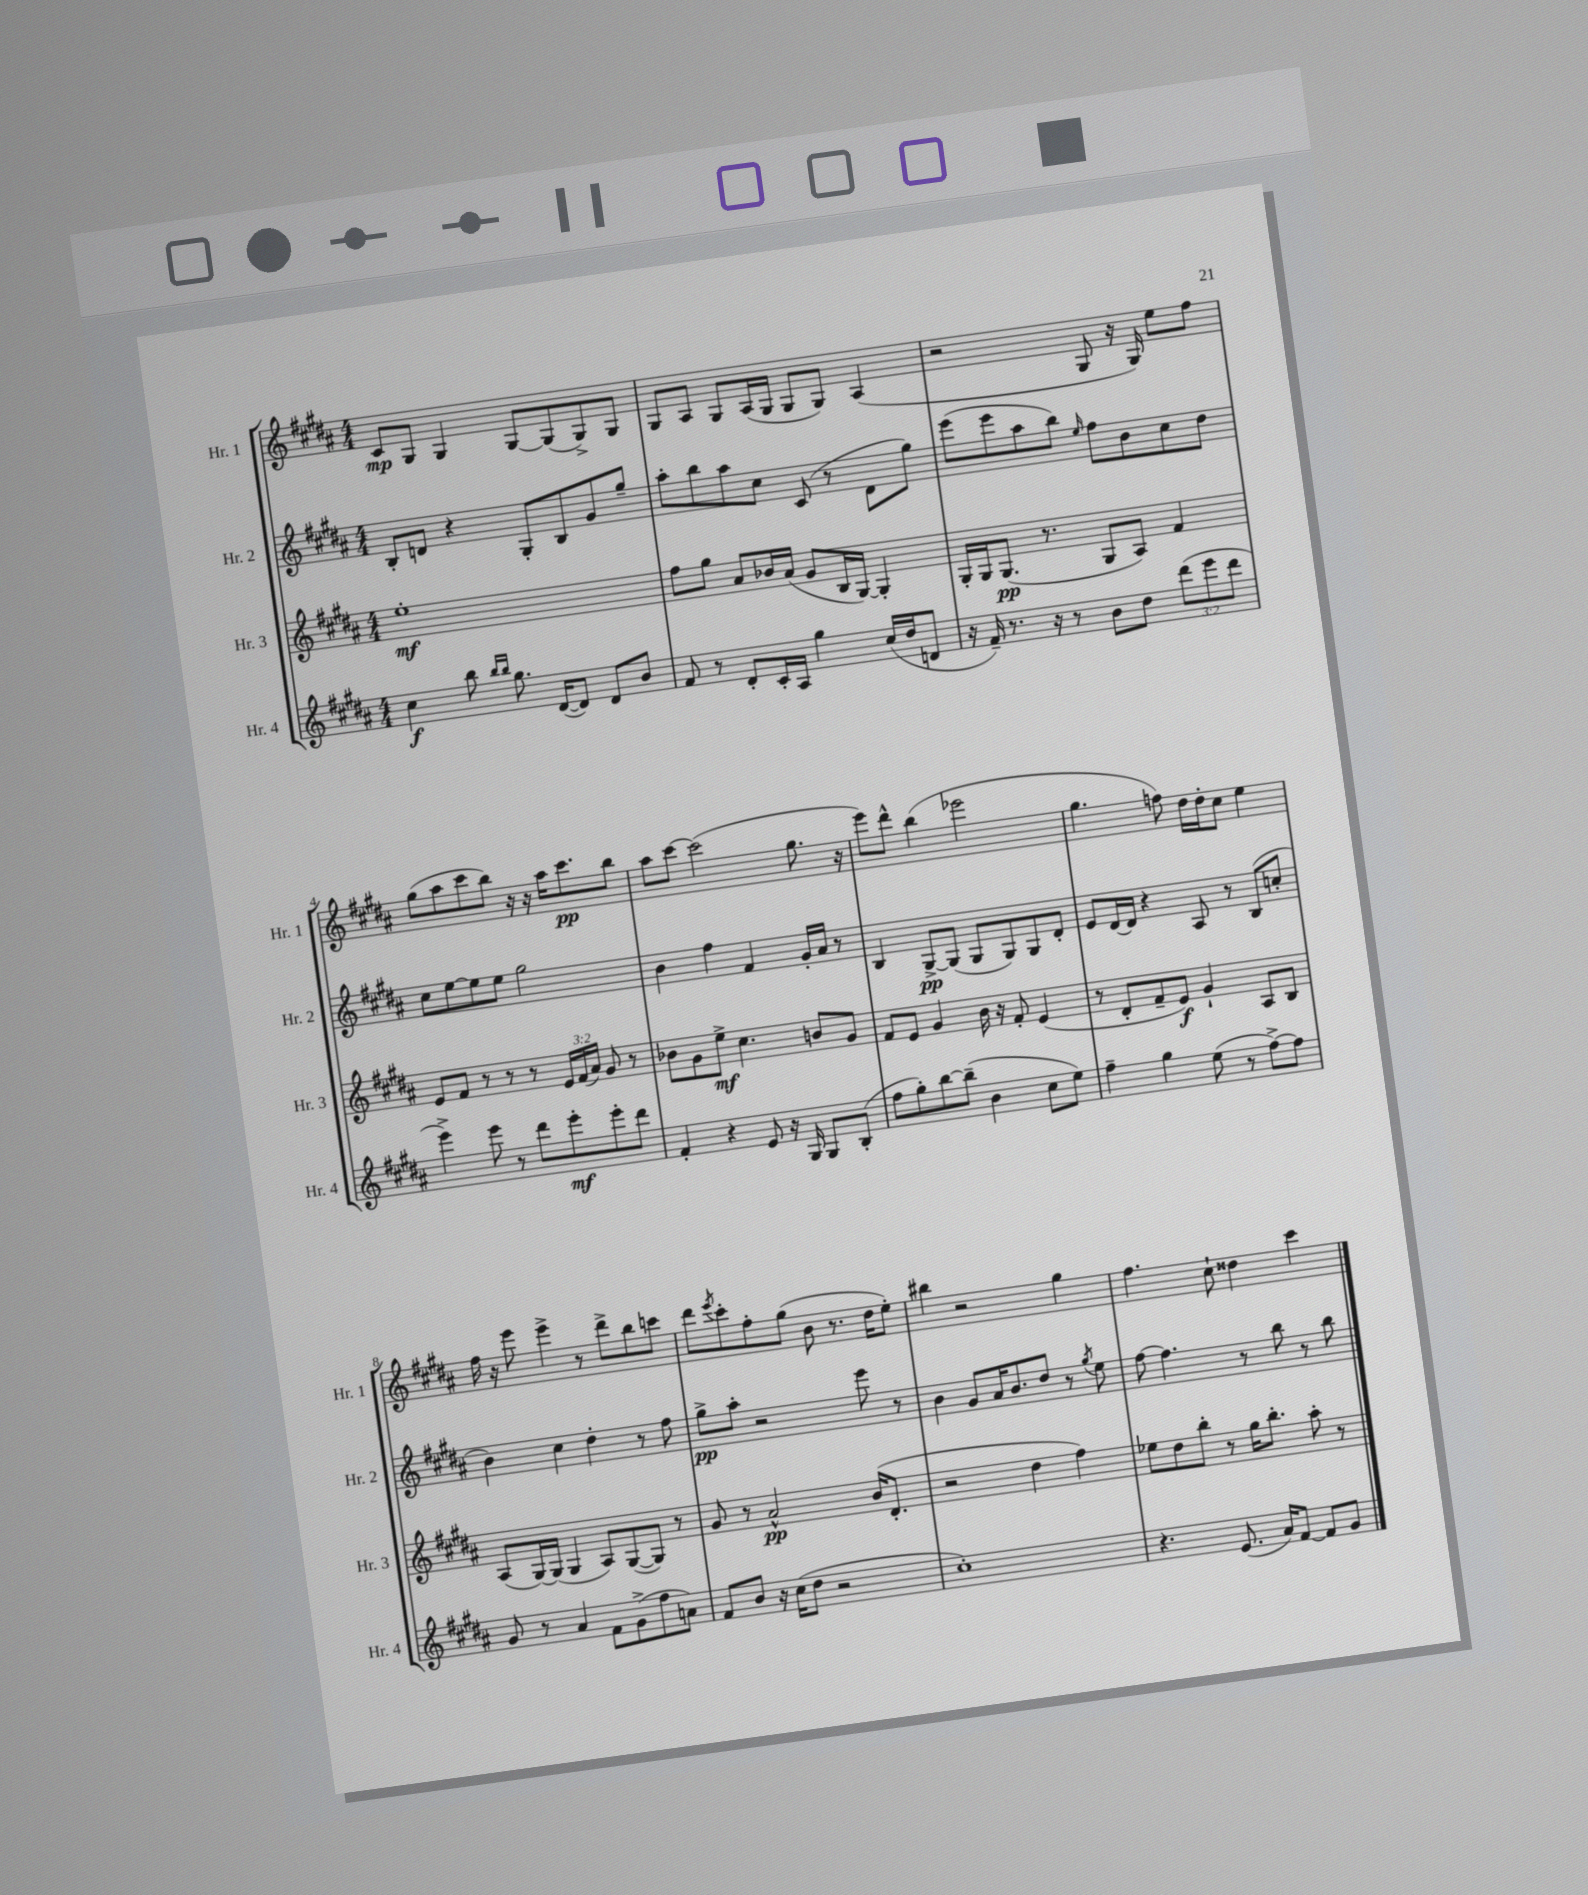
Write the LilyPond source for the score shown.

<<
\new StaffGroup <<
\new Staff = "s0" \with { instrumentName = "Hr. 1" shortInstrumentName = "Hr. 1" } {
    \clef treble \key b \major \numericTimeSignature \time 4/4
    cis'8\mp gis8 gis4 gis8~ gis8( gis8->) gis8 |
    gis8 ais8 gis8 ais16( gis16 gis8 gis8) ais4( |
    r2 gis8 r16 gis16) e''8 fis''8 |
    gis''8( ais''8 cis'''8 b''8) r16 r16 ais''16 cis'''8.\pp b''8 |
    ais''8 cis'''8~ cis'''2( gis''8. r16 |
    e'''8) dis'''8-^ b''4( ees'''2 |
    gis''4. f''8) dis''16 dis''16-. cis''8 e''4 |
    fis''16 r16 e'''8 e'''4-> r8 dis'''8-> b''8 c'''8 |
    dis'''8 \acciaccatura { e'''8 } cis'''8-. fis''8-. gis''8( b'8 r8. dis''16 e''8-.) |
    bis''4 r2 gis''4 |
    fis''4. cis''8-! disis''4 cis'''4 \bar "|." |
}
\new Staff = "s1" \with { instrumentName = "Hr. 2" shortInstrumentName = "Hr. 2" } {
    \clef treble \key b \major \numericTimeSignature \time 4/4
    b8-. d'8 r4 gis8-. b8 gis'8 gis''8-- |
    ais''8-. b''8 ais''8 cis''8 cis'8( r8 dis'8 gis''8) |
    e'''8( e'''8 ais''8 b''8) \grace { e''16 } fis''8 b'8 cis''8 dis''8 |
    cis''8 e''8~ e''8 e''8 gis''2 |
    b'4 fis''4 fis'4 gis'16-. ais'16 r8 |
    b4 gis8~->\pp gis8( gis8 gis8) gis8 dis'8-. |
    e'8 dis'16~ dis'16 r4 ais8 r8 b8( c''8-. |
    b'4) cis''4 dis''4-. r8 fis''8 |
    gis''8->\pp ais''8-. r2 e'''8 r8 |
    b'4 gis'8 ais'16 b'8. dis''8 r8 \acciaccatura { gis''8 } e''8 |
    fis''8~ fis''4. r8 b''8 r8 b''8 \bar "|." |
}
\new Staff = "s2" \with { instrumentName = "Hr. 3" shortInstrumentName = "Hr. 3" } {
    \clef treble \key b \major \numericTimeSignature \time 4/4 \override Staff.TupletNumber.text = #tuplet-number::calc-fraction-text
    e''1-.\mf |
    fis''8 gis''8 ais'8 bes'16 ais'16( gis'8 b16 gis16~) gis4-. |
    gis16-. gis16 gis8.\pp( r8. gis8 ais8) fis'4 |
    e'8 fis'8 r8 r8 r8 \tuplet 3/2 { e'16 fis'16( ais'16) } gis'8 r8 |
    bes'8 gis'8 e''8->\mf cis''4. b'8 gis'8 |
    fis'8 e'8 gis'4 b'16 r16 fis'8-. e'4( |
    r8 dis'8-. fis'8-- e'8\f) gis'4-! ais8 b8 |
    ais8( gis16~) gis16( gis4 ais8) gis8~( gis8) r8 |
    gis'8 r8 ais'2-^\pp b'16( dis'8.-. |
    r2 dis''4 fis''4) |
    ees''8 dis''8 b''8-. r8 gis''16 b''8.-. ais''8-. r8 \bar "|." |
}
\new Staff = "s3" \with { instrumentName = "Hr. 4" shortInstrumentName = "Hr. 4" } {
    \clef treble \key b \major \numericTimeSignature \time 4/4 \override Staff.TupletNumber.text = #tuplet-number::calc-fraction-text
    cis''4\f b''8 \grace { b''16 b''16 } gis''8. dis'16~( dis'8) dis'8 b'8 |
    fis'8 r8 dis'8-. cis'16-. ais16 gis''4 cis''16( dis''16 d'8 |
    r16 fis'16--) r8. r16 r8 b'8 dis''8 \tuplet 3/2 { dis'''8( e'''8 dis'''8 } |
    e'''4->) e'''8 r8 dis'''8 e'''8-.\mf e'''8-. dis'''8 |
    fis'4-. r4 e'8 r16 gis16 gis8 b8-.( |
    fis''8 gis''8-.) b''8~ b''8--( b'4 cis''8 e''8) |
    fis''4-- gis''4 e''8( r8 fis''8~->) fis''8 |
    gis'8 r8 ais'4 fis'8 gis'8->( fis''8 a'8) |
    fis'8 b'8 r16 cis''16( dis''8 r2 |
    cis''1-.) |
    r4. e'8.( ais'16) fis'8~ fis'8 gis'8 \bar "|." |
}
>>
>>
